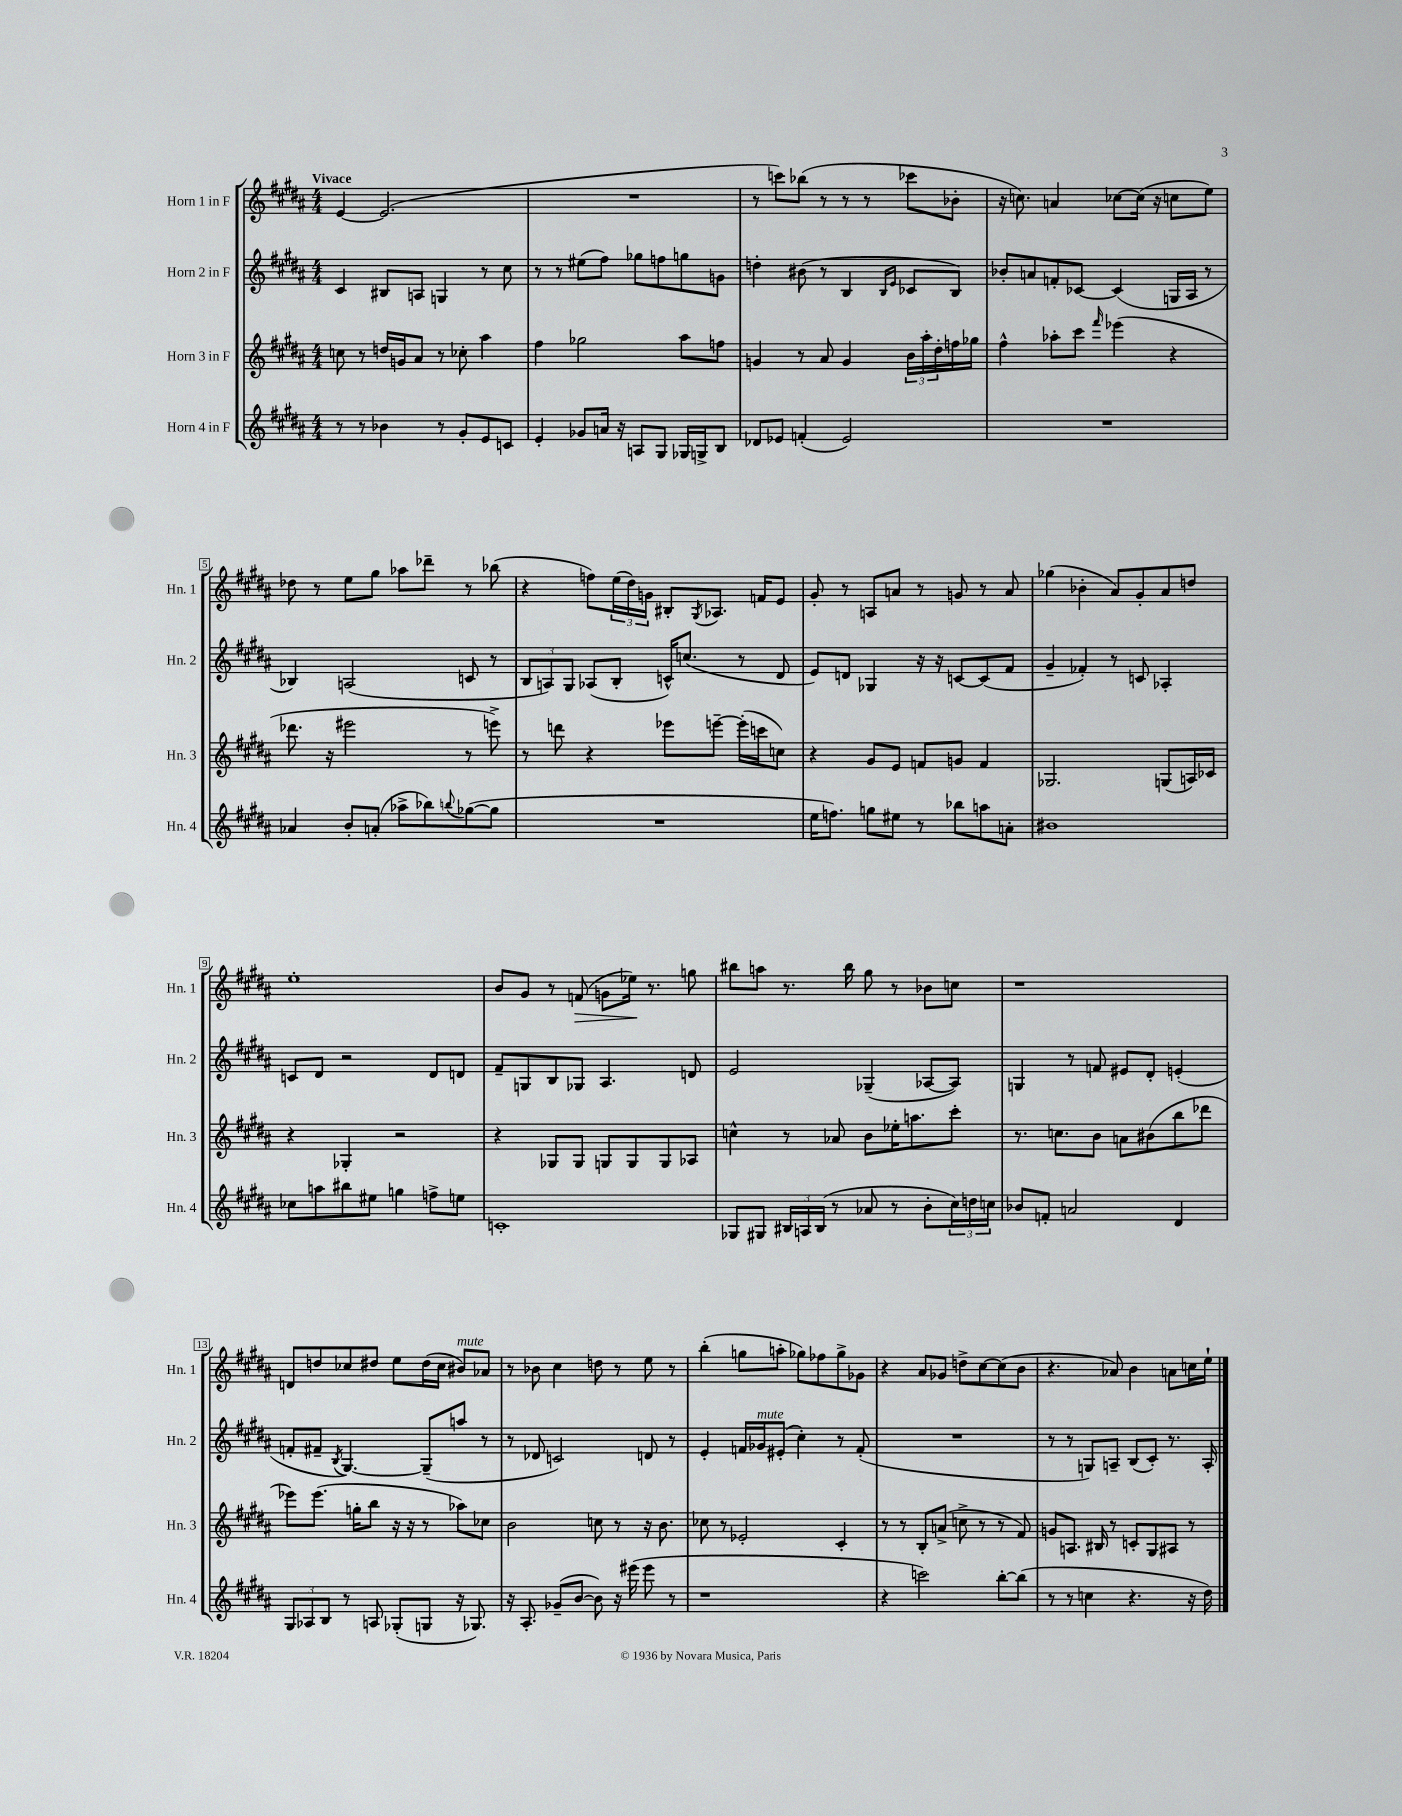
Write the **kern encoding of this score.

**kern	**kern	**kern	**kern	**dynam
*part4	*part3	*part2	*part1	*part1
*staff4	*staff3	*staff2	*staff1	*staff1
*I"Horn 4 in F	*I"Horn 3 in F	*I"Horn 2 in F	*I"Horn 1 in F	*
*I'Hn. 4	*I'Hn. 3	*I'Hn. 2	*I'Hn. 1	*
*clefG2	*clefG2	*clefG2	*clefG2	*
*k[f#c#g#d#a#]	*k[f#c#g#d#a#]	*k[f#c#g#d#a#]	*k[f#c#g#d#a#]	*
*M4/4	*M4/4	*M4/4	*M4/4	*
=1	=1	=1	=1	=1
!	!	!	!LO:TX:a:B:t=Vivace	!
8r	8ccn\	4c#/	[4e/	.
8r	8r	.	.	.
4b-X\	16ddn/LL	8B#X/L	(2.e/]	.
.	16gn/J	.	.	.
.	8a#/J	8An/J	.	.
8r	8r	4Gn/	.	.
8g#'/L	8cc-X'\	.	.	.
8e/	4aa#\	8r	.	.
8cn/J	.	8cc#\	.	.
=2	=2	=2	=2	=2
4e'/	4ff#\	8r	1r	.
.	.	8r	.	.
8g-X/L	2gg-X\	(8ee#X\L	.	.
16an/Jk	.	8ff#\J)	.	.
16r	.	.	.	.
8An/L	.	8gg-X\L	.	.
8G#/J	.	8ffn\	.	.
16G-X/LL	8aa#\L	8ggn\	.	.
16Gn^/J	.	.	.	.
8B/J	8ffn\J	8gn\J	.	.
=3	=3	=3	=3	=3
8d-X/L	4gn/	4ddn'\	8r	.
8e-X/J	.	.	8cccn\L)	.
(4fn'/	8r	(8b#X\	(8bb-X\J	.
.	8a#/	8r	8r	.
2e-/)	4g/	4B/	8r	.
.	.	.	8r	.
.	.	16qqB/LL	.	.
.	.	16qqe/JJ	.	.
.	24b\LL	8c-X/L	8ccc-X\L	.
.	24aa#'\	.	.	.
.	24dd#'\	.	.	.
.	16ffn\	8B/J)	8b-X'\J	.
.	16gg-X\JJ	.	.	.
=4	=4	=4	=4	=4
1r	4ff#^^\	8b-X'/L	16r	.
.	.	.	8.ccn\)	.
.	.	8an/	.	.
.	8aa-X'\L	8fn'/	4an/	.
.	8ccc#\J	[8c-X/J	.	.
.	16qqfff#/	.	.	.
.	(4eee-X\	(4c-/]	[8cc-X\L	.
.	.	.	(16cc-\Jk]	.
.	.	.	16r	.
.	4r	16Gn/LL	8ccn\L	.
.	.	16A#/JJ	.	.
.	.	8r	8ee\J)	.
!!LO:LB:g=z
=5	=5	=5	=5	=5
4a-X/	8.ddd-X\	4B-X/)	8dd-X\	.
.	.	.	8r	.
.	16r	.	.	.
8b'/L	2eee#X\	(2An/	8ee\L	.
(8an'/J	.	.	8gg#\J	.
8aa-X^\L	.	.	8aa-X\L	.
8bb-X\)	.	.	8ddd-X~\J	.
8qqbbn/	.	.	.	.
([8gg-X\	8r	8cn/	8r	.
8gg-\J]	8eeen^\)	8r	(8bb-X\	.
=6	=6	=6	=6	=6
1r	8r	12B/L	4r	.
.	.	12An/)	.	.
.	8dddn\	.	.	.
.	.	12G#/J	.	.
.	4r	(8A-X/L	8ffn\L)	.
.	.	8B'/J	(24ee\L	.
.	.	.	24dd#\)	.
.	.	.	24gn\JJ	.
.	8eee-X\L	16cn^^/KL)	8B#X'/L	.
.	.	(8.ccn/J	.	.
.	.	.	8qG#/	.
.	[8eeen~\J	.	8.A-X/J	.
.	(16eee'\LL]	8r	.	.
.	16cccn\J	.	16fn/KL	.
.	8ccn\J)	8d#/	8e/J	.
=7	=7	=7	=7	=7
16ee\KL	4r	8e/L)	8g#'/	.
8.ffn\J)	.	.	.	.
.	.	8dn/J	8r	.
8ggn\L	8g#/L	4G-X/	8An/L	.
8ee#X\J	8e/J	.	8an/J	.
8r	8fn/L	16r	8r	.
.	.	16r	.	.
8bb-X\L	8gn/J	[8cn/L	8gn/	.
8aan\	4f/	(8c/]	8r	.
8an'\J	.	8f#/J	8a/	.
=8	=8	=8	=8	=8
1b#X	2.G-X/	4g#~/	(4gg-X\	.
.	.	4f-X'/)	4b-X'\	.
.	.	8r	8a#/L)	.
.	.	8cn/	8g#'/	.
.	(8Gn/L	4A-X'/	8a#/	.
.	16An/L)	.	8ddn/J	.
.	16c-X/JJ	.	.	.
!!LO:LB:g=z
=9	=9	=9	=9	=9
8cc-X\L	4r	8cn/L	1ee'	.
8aan\	.	8d#/J	.	.
8bb#X\	4G-X'/	2r	.	.
8ee#X\J	.	.	.	.
4ggn\	2r	.	.	.
8ffn^\L	.	8d#/L	.	.
8een\J	.	8dn/J	.	.
=10	=10	=10	=10	=10
1cn'	4r	8f#~/L	8b/L	.
.	.	8Gn/	8g#/J	.
.	8G-X/L	8B/	8r	.
!	!	!	!	!LO:HP:b
.	8G-/J	8G-X/J	(8fn/	>
.	8Gn/L	4.A#/	8gn\L	.
.	8G/	.	16ee-X\Jk)	.
.	.	.	8.r	]
.	8G/	.	.	.
.	8A-X/J	8dn/	8ggn\	.
=11	=11	=11	=11	=11
8G-X/L	4ccn^^\	2e/	8bb#X\L	.
8G#X/J	.	.	8aan\J	.
24B#X/LL	8r	.	8.r	.
24An/	.	.	.	.
(24B#/JJ	.	.	.	.
8r	8a-X/	.	.	.
.	.	.	16bb#\	.
8a-X/	8b\L	(4G-X~/	8gg#\	.
8r	16ee-X'\K	.	8r	.
.	8.aan\	.	.	.
8b'\L	.	[8A-X/L	8b-X\L	.
24cc#\L)	8ccc#'\J	8A-/J])	8ccn\J	.
24ddn\	.	.	.	.
24ccn\JJ	.	.	.	.
=12	=12	=12	=12	=12
8b-X/L	8.r	4Gn/	1r	.
8fn'/J	.	.	.	.
.	8.ccn\L	.	.	.
2an/	.	8r	.	.
.	8b\J	8fn/	.	.
.	8an\L	8e#X/L	.	.
.	(8b#X\	8d#'/J	.	.
4d#/	8bb\	(4en'/	.	.
.	8ddd-X\J	.	.	.
!!LO:LB:g=z
=13	=13	=13	=13	=13
12G#/L	8eee-X\L)	8fn'/L	8dn/L	.
12A-X/	.	.	.	.
.	(8.eee-\J	8f#X~/J	8ddn/	.
12B/J	.	.	.	.
.	.	8qB/	.	.
8r	.	[4.G#/)	8cc-X/	.
.	16ggn'\KL	.	.	.
8An/	8bb\J	.	8dd#X/J	.
(8G-X'/L	16r	.	8ee\L	.
.	16r	.	.	.
8Gn/J	8r	(8G#~/L]	(16dd#\L	.
.	.	.	16cc-\JJ	.
!	!	!	!LO:TX:a:i:t=mute	!
16r	8aa-X\L)	8aan/J	8b#X/L)	.
8.G-X/)	.	.	.	.
.	8cc-X\J	8r	8a-X/J	.
=14	=14	=14	=14	=14
16r	2b\	8r	8r	.
8.A#'/	.	.	.	.
.	.	8d-X/	8b-X\	.
(8g-X~/L	.	2cn/)	4cc#\	.
[8b/J	.	.	.	.
8b\])	8ccn\	.	8ddn\	.
16r	8r	.	8r	.
(16eee#X\	.	.	.	.
8eee#\	16r	8dn/	8ee\	.
.	8.b\	.	.	.
8r	.	8r	8r	.
=15	=15	=15	=15	=15
1r	8cc-X\	4e'/	(4bb'\	.
.	8r	.	.	.
.	2e-X'/	16fn/LL	8ggn\L	.
!	!	!LO:TX:a:i:t=mute	!	!
.	.	16g-X/J	.	.
.	.	(8e#X'/J	8aan'\J	.
.	.	4cc#'\)	8gg-X\L)	.
.	.	.	8ff-X\	.
.	4c#'/	8r	8gg-^\	.
.	.	(8f'/	8g-X\J	.
=16	=16	=16	=16	=16
4r	8r	1r	4r	.
.	8r	.	.	.
2cccn\)	8B'/L	.	8a#/L	.
.	(8an^/J	.	8g-X/J	.
.	8ccn^\	.	8ddn^\L	.
.	8r	.	[8cc#\	.
[8bb'\L	8r	.	(8cc#\]	.
(8bb\J]	8f#/)	.	8b\J	.
=17	=17	=17	=17	=17
8r	8gn/L	8r	4.r	.
8r	8.An/J	8r	.	.
4ccn\	.	8Gn/L)	.	.
.	16B#X/	.	.	.
.	8r	8An~/J	8a-X/)	.
4.r	8cn'/L	(8B/L	4b\	.
.	8G#/	8c#'/J)	.	.
.	8A#X/J	8.r	8an\L	.
16r	8r	.	16ccn\L	.
16dd#\)	.	16A'/	16ee`\JJ	.
==	==	==	==	==
*-	*-	*-	*-	*-
